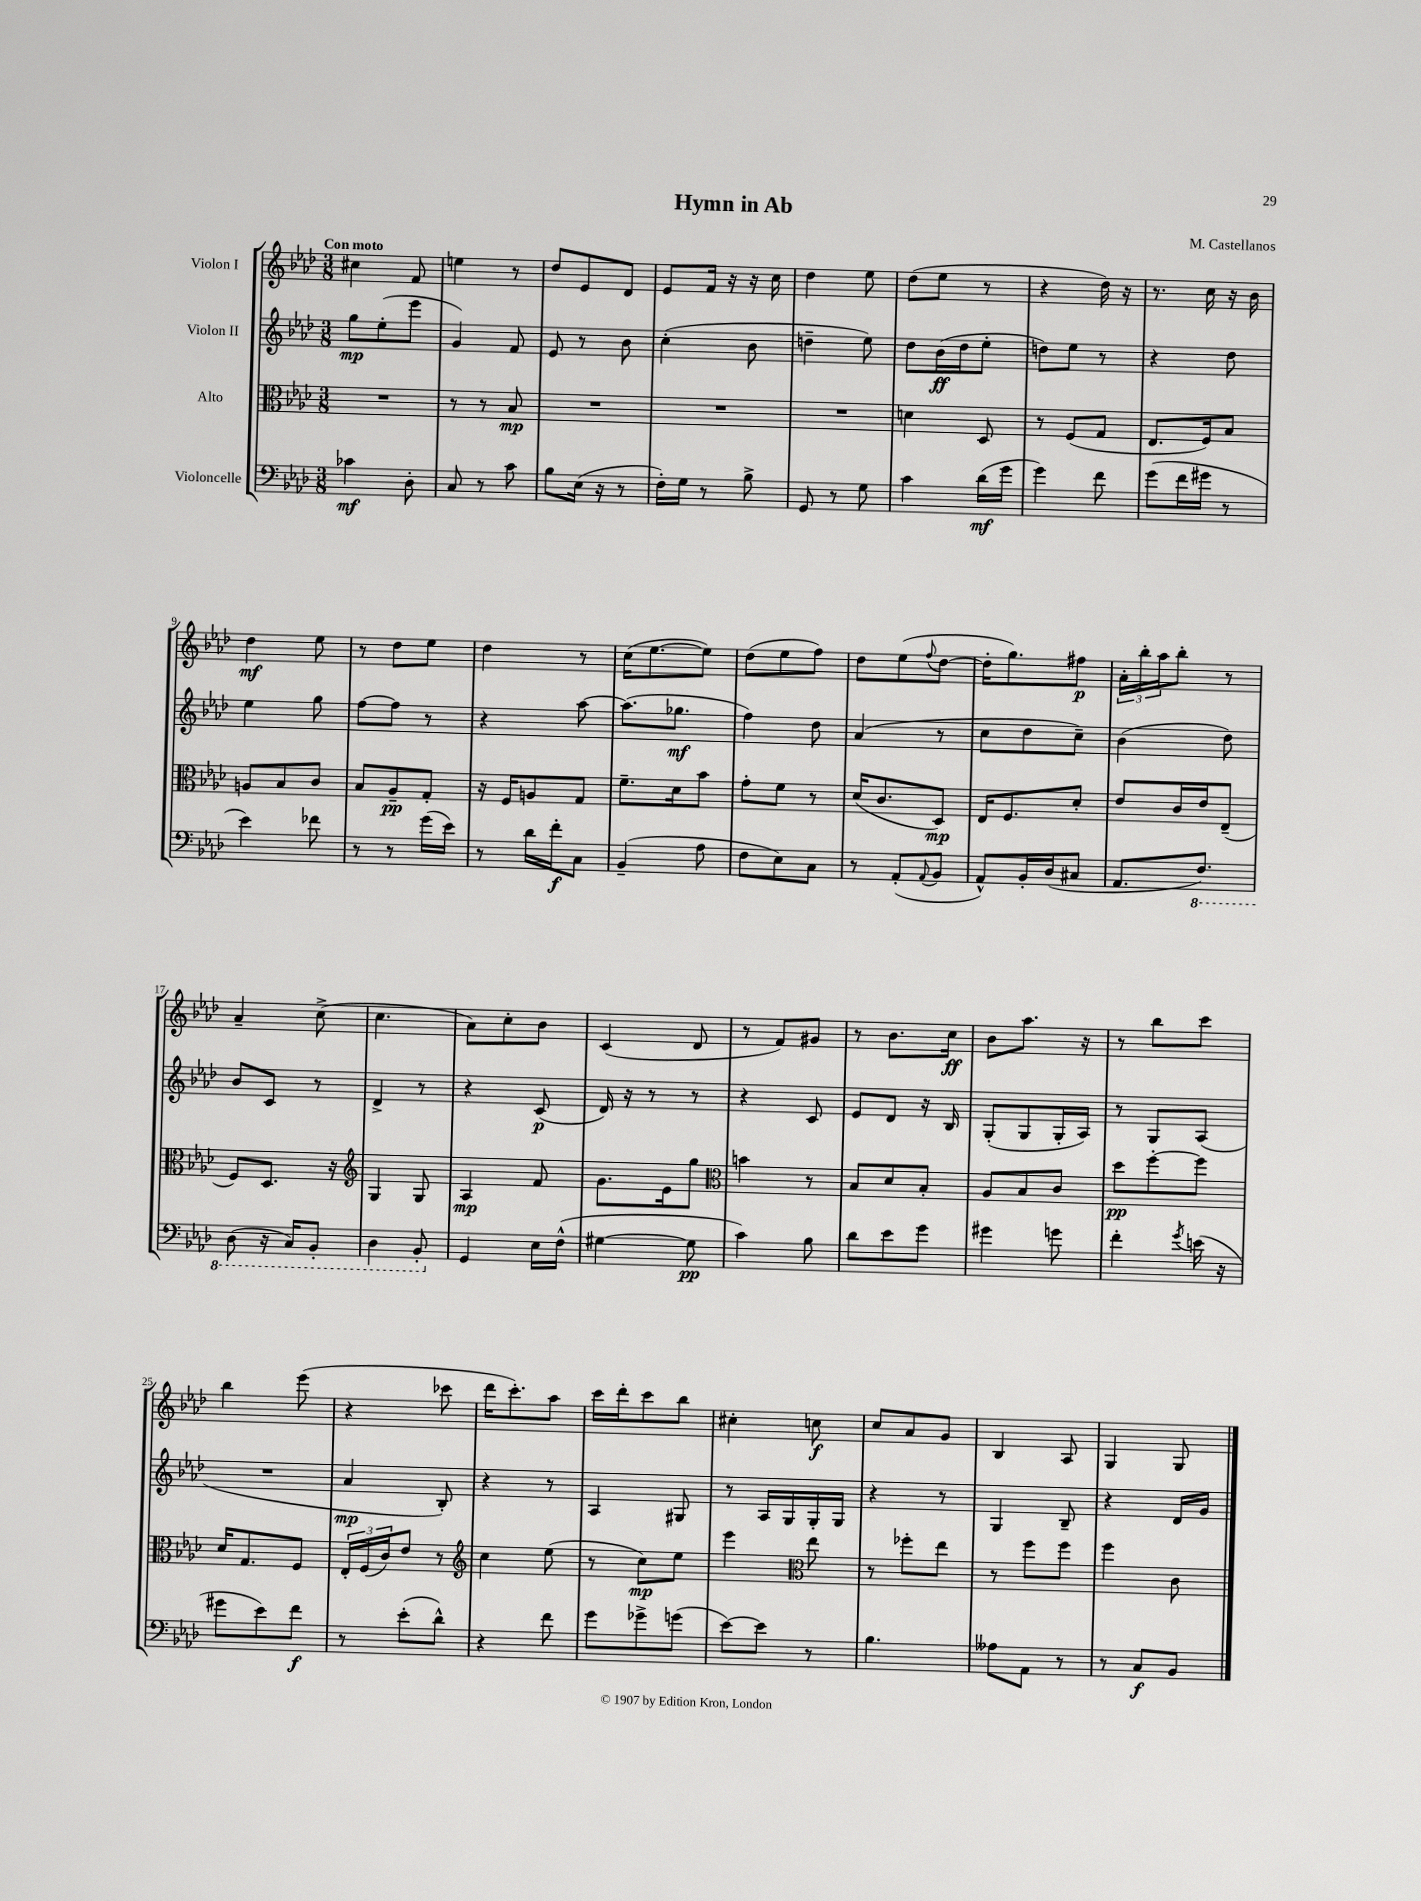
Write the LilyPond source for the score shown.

\header { title = "Hymn in Ab" composer = "M. Castellanos" }
<<
\new StaffGroup <<
\new Staff = "s0" \with { instrumentName = "Violon I" } {
    \clef treble \key aes \major \numericTimeSignature \time 3/8 \tempo "Con moto"
    cis''4 f'8 |
    e''4 r8 |
    des''8 ees'8 des'8 |
    ees'8 f'16 r16 r16 c''16 |
    des''4 ees''8 |
    des''8( ees''8 r8 |
    r4 des''16) r16 |
    r8. c''16 r16 bes'16 |
    des''4\mf ees''8 |
    r8 des''8 ees''8 |
    des''4 r8 |
    c''16( ees''8.~ ees''8) |
    des''8( ees''8 f''8) |
    des''8 ees''8( \appoggiatura { f''8 } des''8~ |
    des''16-. g''8.) fis''8\p |
    \tuplet 3/2 { aes'16-. bes''16-. aes''16 } bes''8-. r8 |
    aes'4-- c''8->( |
    c''4. |
    aes'8) c''8-. bes'8 |
    c'4( des'8 |
    r8 f'8) gis'8 |
    r8 bes'8. c''16\ff |
    bes'8 aes''8. r16 |
    r8 bes''8 c'''8 |
    bes''4 ees'''8( |
    r4 ces'''8 |
    des'''16 c'''8.-.) aes''8 |
    c'''16 des'''16-. c'''8 bes''8 |
    cis''4-. c''8\f |
    c''8 aes'8 g'8 |
    bes4 aes8 |
    g4 g8 \bar "|." |
}
\new Staff = "s1" \with { instrumentName = "Violon II" } {
    \clef treble \key aes \major \numericTimeSignature \time 3/8
    g''8\mp ees''8-.( ees'''8 |
    g'4) f'8 |
    ees'8 r8 bes'8 |
    c''4-.( bes'8 |
    d''4-- ees''8) |
    des''8 bes'16\ff( des''16 ees''8-. |
    d''8) ees''8 r8 |
    r4 des''8 |
    ees''4 g''8 |
    f''8~ f''8 r8 |
    r4 aes''8~ |
    aes''8.( ges''8.\mf |
    f''4) des''8 |
    aes'4( r8 |
    c''8 des''8 c''8--) |
    bes'4( des''8) |
    bes'8 c'8 r8 |
    des'4-> r8 |
    r4 c'8\p( |
    des'16) r16 r8 r8 |
    r4 c'8 |
    ees'8 des'8 r16 bes16 |
    g8-.( g8 g16-. aes16) |
    r8 g8 aes8( |
    R4. |
    aes'4\mp bes8-.) |
    r4 r8 |
    aes4 gis8 |
    r8 aes16 g16 g16-. g16 |
    r4 r8 |
    g4 bes8-- |
    r4 des'16 g'16 \bar "|." |
}
\new Staff = "s2" \with { instrumentName = "Alto" } {
    \clef alto \key aes \major \numericTimeSignature \time 3/8
    R4. |
    r8 r8 bes8\mp |
    R4. |
    R4. |
    R4. |
    d'4 des8 |
    r8 f8( g8 |
    ees8. f16) bes8 |
    a8 bes8 c'8 |
    bes8 aes8--\pp g8-. |
    r16 f16 a8 g8 |
    f'8.-- des'16 bes'8 |
    g'8-. f'8 r8 |
    des'16( c'8. des8\mp) |
    ees16 f8. des'8-. |
    ees'8 c'16 ees'16 ees8--( |
    f8) des8. r16 |
    \clef treble g4 g8 |
    aes4\mp f'8 |
    g'8. ees'16 g''8 |
    \clef alto b'4 r8 |
    bes8 des'8 bes8-. |
    aes8 bes8 c'8 |
    des''8\pp f''8~-. f''8 |
    des'16 g8. f8 |
    \tuplet 3/2 { ees16-. f16( c'16) } ees'8 r8 |
    \clef treble c''4 ees''8( |
    r8 c''8\mp) ees''8 |
    ees'''4 \clef alto ees''8 |
    r8 fes''8-. ees''8 |
    r8 f''8 f''8 |
    f''4 c'8 \bar "|." |
}
\new Staff = "s3" \with { instrumentName = "Violoncelle" } {
    \clef bass \key aes \major \numericTimeSignature \time 3/8
    ces'4\mf des8-. |
    c8 r8 c'8 |
    bes8 ees16( r16 r8 |
    f16-.) g16 r8 bes8-> |
    g,8 r8 g8 |
    c'4 des'16\mf( g'16 |
    g'4) f'8 |
    g'8( f'16 gis'16 r8 |
    ees'4) fes'8 |
    r8 r8 g'16( ees'16) |
    r8 des'16 f'16-.\f c8 |
    bes,4--( aes8 |
    f8 ees8) c8 |
    r8 aes,8-.( \appoggiatura { aes,8 } bes,8 |
    aes,8-^) bes,16-. des16( cis8 |
    aes,8. \ottava #-1 f,8.) |
    des,8( r16 c,16) bes,,8-. |
    des,4 bes,,8-. \ottava #0 |
    g,4 ees16 f16-^( |
    gis4~ gis8\pp |
    c'4) bes8 |
    des'8 ees'8 g'8 |
    gis'4 g'8 |
    f'4-. \acciaccatura { g'8 } e'16( r16 |
    gis'8 ees'8) f'8\f |
    r8 ees'8-.( des'8-^) |
    r4 f'8 |
    g'8 ges'8-> g'8( |
    ees'8~) ees'8 r8 |
    bes4. |
    aeses8 aes,8 r8 |
    r8 c8\f bes,8 \bar "|." |
}
>>
>>
